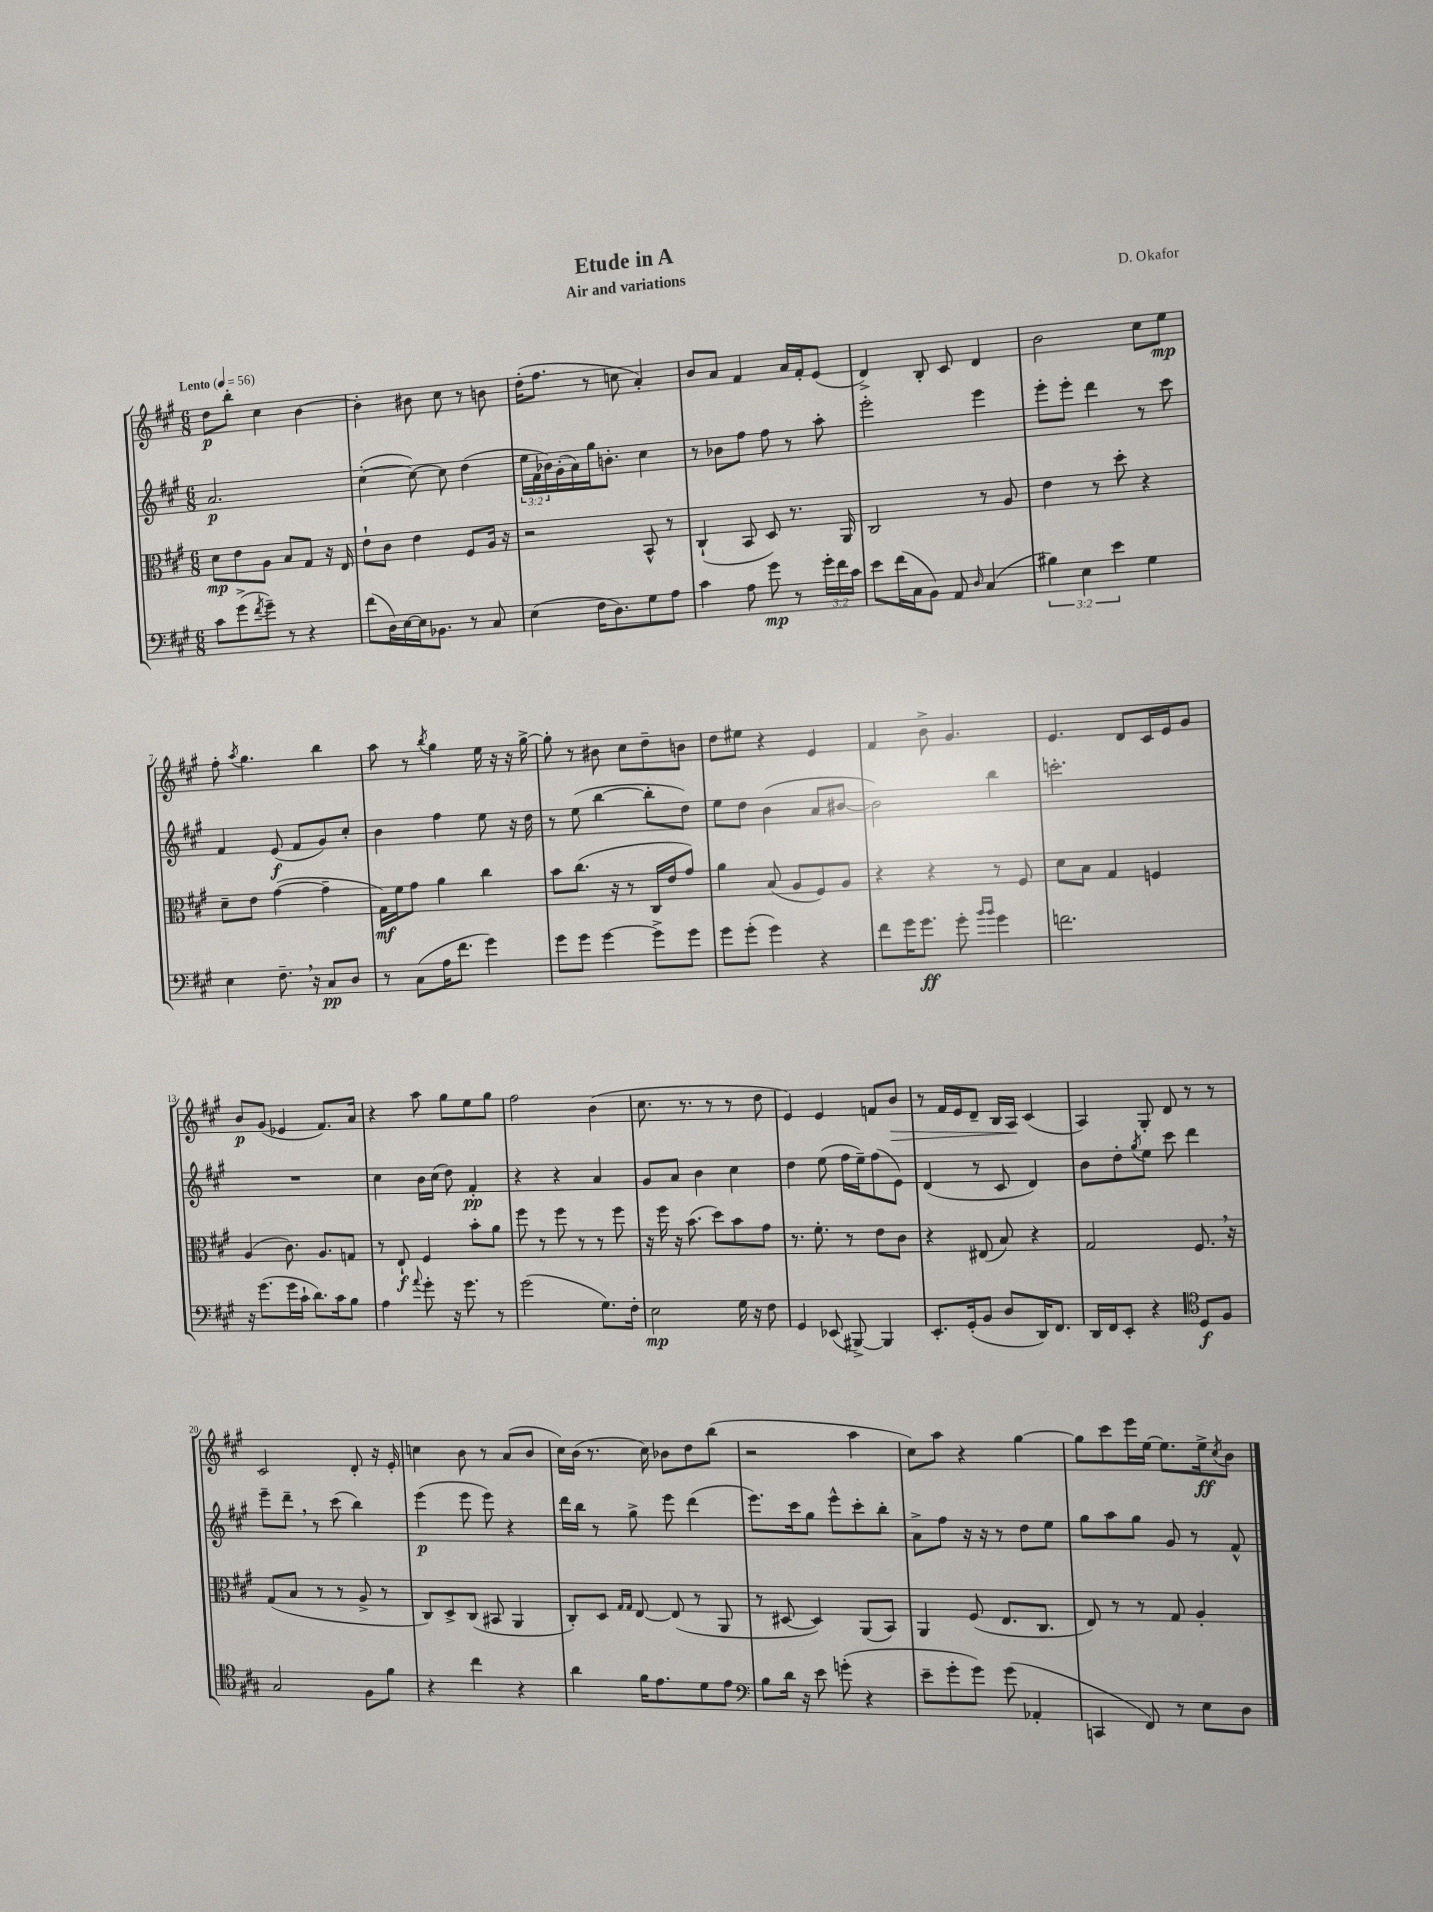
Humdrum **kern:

**kern	**dynam	**kern	**dynam	**kern	**dynam	**kern	**dynam
*part4	*part4	*part3	*part3	*part2	*part2	*part1	*part1
*staff4	*staff4	*staff3	*staff3	*staff2	*staff2	*staff1	*staff1
*clefF4	*	*clefC3	*	*clefG2	*	*clefG2	*
*k[f#c#g#]	*	*k[f#c#g#]	*	*k[f#c#g#]	*	*k[f#c#g#]	*
*M6/8	*	*M6/8	*	*M6/8	*	*M6/8	*
*MM56	*	*MM56	*	*MM56	*	*MM56	*
=1	=1	=1	=1	=1	=1	=1	=1
!	!	!	!	!	!	!LO:TX:a:B:t=Lento	!
8c#\L	.	8d\L	mp	2.a/	p	8dd\L	p
(8g#^\	.	8e\	.	.	.	8bb'\J	.
8qf#/	.	.	.	.	.	.	.
8g#~\J)	.	8A\J	.	.	.	4cc#\	.
8r	.	8B/L	.	.	.	.	.
4r	.	8G#/J	.	.	.	[4b\	.
.	.	16r	.	.	.	.	.
.	.	16E/	.	.	.	.	.
=2	=2	=2	=2	=2	=2	=2	=2
(8f#\L	.	8e`\L	.	([4cc#'\	.	4b'\]	.
16D\L)	.	8c#\J	.	.	.	.	.
[16E\	.	.	.	.	.	.	.
16E\J]	.	4e\	.	8cc#\_)	.	8b#X\	.
8.BB-X\J	.	.	.	.	.	.	.
.	.	.	.	8cc#\]	.	8cc#\	.
8r	.	8F#/L	.	(4dd\	.	8r	.
8C#/	.	16A/Jk	.	.	.	8bn\	.
.	.	16r	.	.	.	.	.
=3	=3	=3	=3	=3	=3	=3	=3
(4E\	.	2r	.	24ee\LL	.	(16dd'\KL	.
.	.	.	.	24f#\	.	.	.
.	.	.	.	.	.	8.ff#\J	.
.	.	.	.	24b-X\)	.	.	.
.	.	.	.	(16g#'\	.	.	.
.	.	.	.	16a\)	.	.	.
16F#\KL	.	.	.	16gg#\J	.	8r	.
8.D\)	.	.	.	8.bn'\J	.	.	.
.	.	.	.	.	.	8ccn\	.
8G#\	.	8BB^^/	.	4cc#\	.	4a'/)	.
8A\J	.	8r	.	.	.	.	.
=4	=4	=4	=4	=4	=4	=4	=4
4c#\	.	(4C#`/	.	8r	.	8b/L	.
.	.	.	.	8b-X\L	.	8a/J	.
8A\	.	8BB/	.	8ff#\J	.	4f#/	.
8g#\	mp	8D/)	.	8ff#\	.	.	.
8r	.	8.r	.	8r	.	16a/LL	.
.	.	.	.	.	.	16f#'/J	.
24g#'\LL	.	.	.	8aa'\	.	(8e/J	.
24f#\	.	.	.	.	.	.	.
.	.	16AA/	.	.	.	.	.
24c#\JJ	.	.	.	.	.	.	.
=5	=5	=5	=5	=5	=5	=5	=5
8e\L	.	2C#/	.	2eee'\	.	4d^/)	.
(16f#\L	.	.	.	.	.	.	.
16C#\J	.	.	.	.	.	.	.
8BB\J)	.	.	.	.	.	8B'/	.
8AA/	.	.	.	.	.	8c#/	.
16qqD/	.	.	.	.	.	.	.
(4C#/	.	8r	.	4eee\	.	4d/	.
.	.	8A/	.	.	.	.	.
=6	=6	=6	=6	=6	=6	=6	=6
6B#X\)	.	4e\	.	8eee'\L	.	2b\	.
.	.	.	.	8eee'\J	.	.	.
6E\	.	.	.	.	.	.	.
.	.	8r	.	4ddd\	.	.	.
6e\	.	.	.	.	.	.	.
.	.	8dd'\	.	.	.	.	.
4G#\	.	4r	.	8r	.	8cc#\L	.
.	.	.	.	8ccc#\	.	8ee\J	mp
!!LO:LB:g=z
=7	=7	=7	=7	=7	=7	=7	=7
4E\	.	8d~\L	.	4f#/	.	8ff#'\	.
.	.	.	.	.	.	8qaa/	.
.	.	8e\J	.	.	.	4.gg#\	.
8.F#~,\	.	([4g#\	.	(8e/	f	.	.
.	.	.	.	8f#/L	.	.	.
16r	.	.	.	.	.	.	.
8C#/L	pp	4g#~\]	.	8g#/)	.	4bb\	.
8D/J	.	.	.	8cc#'/J	.	.	.
=8	=8	=8	=8	=8	=8	=8	=8
8r	.	16G#\LL)	mf	4b\	.	8aa\	.
.	.	16f#\J	.	.	.	.	.
(8C#\L	.	8g#\J	.	.	.	8r	.
.	.	.	.	.	.	8qbb/	.
16A\K	.	4a\	.	4ff#\	.	4gg#\	.
8.f#\J	.	.	.	.	.	.	.
4g#\)	.	4cc#\	.	8ee\	.	16ee\	.
.	.	.	.	.	.	16r	.
.	.	.	.	16r	.	16r	.
.	.	.	.	16dd\	.	[16gg#^\	.
=9	=9	=9	=9	=9	=9	=9	=9
8g#\L	.	8b\L	.	8r	.	8gg#'\]	.
8g#\J	.	(8.cc#\J	.	(8ee\	.	8r	.
[4g#\	.	.	.	[4bb\	.	8b#X\	.
.	.	16r	.	.	.	.	.
.	.	8r	.	.	.	8cc#\L	.
8g#^\L]	.	16C#/LL	.	8bb'\L]	.	8dd~\	.
.	.	16e/J	.	.	.	.	.
8g#\J	.	8g#/J)	.	8dd\J)	.	8bn\J	.
=10	=10	=10	=10	=10	=10	=10	=10
8g#\L	.	4a\	.	8ee\L	.	8dd\L	.
(8g#'\J	.	.	.	8dd\J	.	8ee#X\J	.
4g#\)	.	(8B/	.	(4b\	.	4r	.
.	.	8A/L	.	.	.	.	.
4r	.	8F#/)	.	8a/L	.	4e/	.
.	.	8A/J	.	[8b#X/J	.	.	.
=11	=11	=11	=11	=11	=11	=11	=11
8f#\L	.	4r	.	2b#\])	.	4f#/	.
16g#\K	.	.	.	.	.	.	.
8.g#\J	ff	.	.	.	.	.	.
.	.	4r	.	.	.	8b^\	.
8g#'\	.	.	.	.	.	4.g#/	.
16qqb/LL	.	.	.	.	.	.	.
16qqb/JJ	.	.	.	.	.	.	.
4g#\	.	8r	.	4bb\	.	.	.
.	.	8F#/	.	.	.	.	.
=12	=12	=12	=12	=12	=12	=12	=12
2.fn\	.	8d\L	.	2.cccn'\	.	4.e/	.
.	.	8B\J	.	.	.	.	.
.	.	4G#/	.	.	.	.	.
.	.	.	.	.	.	8d/L	.
.	.	4Fn/	.	.	.	16c#/L	.
.	.	.	.	.	.	16e/J	.
.	.	.	.	.	.	8g#/J	.
!!LO:LB:g=z
=13	=13	=13	=13	=13	=13	=13	=13
16r	.	(4A/	.	2.r	.	8b/L	p
(8.g#\L	.	.	.	.	.	.	.
.	.	.	.	.	.	(8g#/J	.
16g#\L	.	8.c#\)	.	.	.	4e-X/	.
16c#`\JJ	.	.	.	.	.	.	.
8.d\L)	.	.	.	.	.	.	.
.	.	8.A/L	.	.	.	.	.
.	.	.	.	.	.	8.f#/L)	.
16c#\k	.	.	.	.	.	.	.
8B\J	.	8Gn/J	.	.	.	.	.
.	.	.	.	.	.	16a/Jk	.
=14	=14	=14	=14	=14	=14	=14	=14
4A\	.	8r	.	4cc#\	.	4r	.
.	.	8E`/	f	.	.	.	.
8qqa/	.	.	.	.	.	.	.
8g#'\	.	4F#/	.	16b\LL	.	8aa\	.
.	.	.	.	(16cc#\JJ	.	.	.
16r	.	.	.	8dd\)	.	8gg#\L	.
8.g#\	.	.	.	.	.	.	.
.	.	8b'\L	.	4f#'/	pp	8ee\	.
8r	.	8a\J	.	.	.	8gg#\J	.
=15	=15	=15	=15	=15	=15	=15	=15
(2g#\	.	8ff#\	.	4r	.	2ff#\	.
.	.	8r	.	.	.	.	.
.	.	8ff#\	.	4r	.	.	.
.	.	8r	.	.	.	.	.
8.G#\L)	.	8r	.	4a/	.	(4b\	.
.	.	8ff#\	.	.	.	.	.
16F#'\Jk	.	.	.	.	.	.	.
=16	=16	=16	=16	=16	=16	=16	=16
2E\	mp	16r	.	8g#/L	.	8.cc#\	.
.	.	16ff#\	.	.	.	.	.
.	.	16r	.	8a/J	.	.	.
.	.	(8.b\	.	.	.	8.r	.
.	.	.	.	4b\	.	.	.
.	.	8dd\L)	.	.	.	8r	.
16G#\	.	8b\	.	4cc#\	.	8r	.
16r	.	.	.	.	.	.	.
8F#\	.	8g#\J	.	.	.	8dd\	.
=17	=17	=17	=17	=17	=17	=17	=17
4GG#/	.	8.r	.	4dd\	.	4e/)	.
.	.	8.f#'\	.	.	.	.	.
(8EE-X/	.	.	.	(8ee\	.	4e/	.
[8BBB#X^/)	.	8r	.	16ff#\LL	.	.	.
.	.	.	.	16ee~\J)	.	.	.
4BBB#/]	.	8e\L	.	(8ff#\	.	8fn/L	.
!	!	!	!	!	!	!	!LO:HP:b
.	.	8c#\J	.	8e\J)	.	8b/J	>
=18	=18	=18	=18	=18	=18	=18	=18
8.EE'/L	.	4r	.	(4d/	.	8r	.
.	.	.	.	.	.	16f#/LL	.
(16GG#'/k	.	.	.	.	.	16e/J	.
8BB/J	.	(8E#X/	.	8r	.	8d~/J	.
8D/L	.	8B/)	.	8c#/	.	16B/LL	.
.	.	.	.	.	.	16A/JJ	.
16DD/K)	.	4r	.	4d/)	.	(4c#/	]
8.FF#/J	.	.	.	.	.	.	.
=19	=19	=19	=19	=19	=19	=19	=19
16DD/LL	.	2G#/	.	8b\L	.	4A/)	.
16FF#/J	.	.	.	.	.	.	.
8EE'/J	.	.	.	8dd'\	.	.	.
.	.	.	.	8qgg#/	.	.	.
4r	.	.	.	8ee\J	.	8G#'/	.
.	.	.	.	8ccc#\	.	8d/	.
*clefC4	*	*	*	*	*	*	*
8D/L	f	8.F#,/	.	4ddd\	.	8r	.
8F#/J	.	.	.	.	.	8r	.
.	.	16r	.	.	.	.	.
!!LO:LB:g=z
=20	=20	=20	=20	=20	=20	=20	=20
2G#/	.	(8G#/L	.	8eee~\L	.	2c#/	.
.	.	8B/J	.	8ddd~,\J	.	.	.
.	.	8r	.	8r	.	.	.
.	.	8r	.	(8ccc#\	.	.	.
8F#\L	.	8A^/	.	4bb\)	.	8d'/	.
8f#\J	.	8r	.	.	.	16r	.
.	.	.	.	.	.	16e'/	.
=21	=21	=21	=21	=21	=21	=21	=21
4r	.	8C#/L)	.	(4eee\	p	4ccn\	.
.	.	8D^/	.	.	.	.	.
4cc#\	.	(8C#/J	.	8eee\	.	8b\	.
.	.	8BB#X/	.	8eee\)	.	8r	.
4r	.	4AA/	.	4r	.	(8a/L	.
.	.	.	.	.	.	8b/J	.
=22	=22	=22	=22	=22	=22	=22	=22
4a\	.	8C#'/L)	.	16ddd\LL	.	16cc#\LL)	.
.	.	.	.	16bb\JJ	.	(16b\JJ	.
.	.	8D/J	.	8r	.	8.r	.
.	.	16qqG#/LL	.	.	.	.	.
.	.	16qqG#/JJ	.	.	.	.	.
16f#\KL	.	[8E/	.	8gg#^\	.	.	.
8.e\	.	.	.	.	.	16cc#\)	.
.	.	(8E/]	.	8eee\	.	8b-X\L	.
8d\	.	8r	.	(4ddd\	.	8dd\	.
8e\J	.	8AA/	.	.	.	(8bb\J	.
=23	=23	=23	=23	=23	=23	=23	=23
*clefF4	*	*	*	*	*	*	*
8B\L	.	8r	.	8.eee\L)	.	2r	.
16d\Jk	.	[8D#X/	.	.	.	.	.
16r	.	.	.	16ccc#\k	.	.	.
8e\	.	4D#/])	.	8gg#\J	.	.	.
(8gn'\	.	.	.	8eee^^\L	.	.	.
4r	.	(8AA/L	.	8ccc#'\	.	4aa\	.
.	.	8BB/J)	.	8bb'\J	.	.	.
=24	=24	=24	=24	=24	=24	=24	=24
8e~\L	.	4AA/	.	8a^\L	.	8cc#\L)	.
8g#'\	.	.	.	8ff#\J	.	8aa\J	.
8g#\J)	.	(8F#/	.	16r	.	4r	.
.	.	.	.	16r	.	.	.
(8g#\	.	8.E/L	.	8r	.	.	.
4AA-X'/	.	.	.	8dd\L	.	[4gg#\	.
.	.	8.C#/J	.	.	.	.	.
.	.	.	.	8ee\J	.	.	.
=25	=25	=25	=25	=25	=25	=25	=25
4CCn/	.	8E/)	.	8gg#\L	.	8gg#\L]	.
.	.	8r	.	8aa\	.	8ccc#\	.
8FF#/)	.	8r	.	8gg#\J	.	16eee\L	.
.	.	.	.	.	.	[16ee\JJ	.
8r	.	8G#/	.	8g#/	.	8.ee\L]	.
8E\L	.	4A'/	.	8r	.	.	.
.	.	.	.	.	.	16ee^\k	ff
.	.	.	.	.	.	8qcc#/	.
8D\J	.	.	.	8f#^^/	.	8b\J	.
==	==	==	==	==	==	==	==
*-	*-	*-	*-	*-	*-	*-	*-
